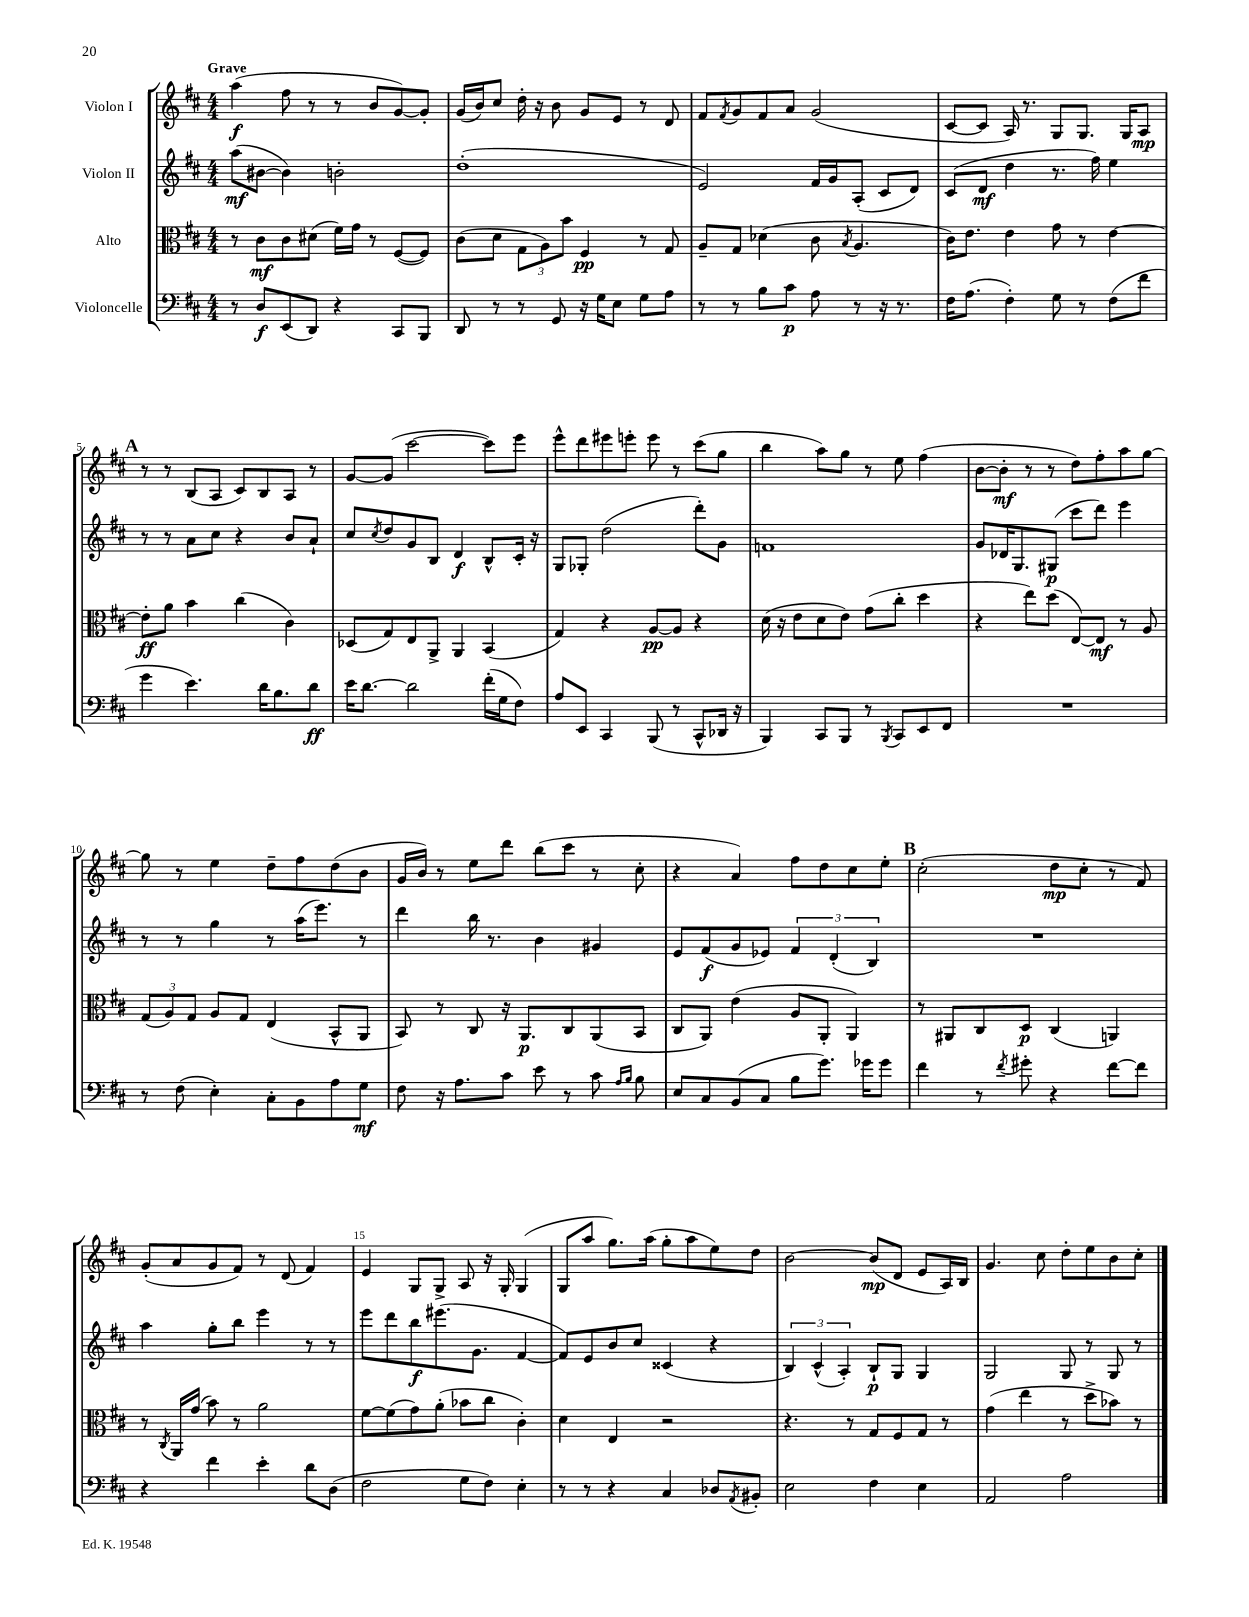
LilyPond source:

<<
\new StaffGroup <<
\new Staff = "s0" \with { instrumentName = "Violon I" } {
    \clef treble \key d \major \numericTimeSignature \time 4/4 \tempo "Grave"
    a''4\f( fis''8 r8 r8 b'8 g'8~) g'8-. |
    g'16( b'16) cis''8 d''16-. r16 b'8 g'8 e'8 r8 d'8 |
    fis'8 \acciaccatura { fis'8 } g'8 fis'8 a'8 g'2( |
    cis'8~ cis'8 a16) r8. g8 g8. g16 a8\mp |
    \mark \markup { \bold "A" } r8 r8 b8( a8 cis'8) b8 a8 r8 |
    g'8~ g'8( cis'''2~ cis'''8) e'''8 |
    e'''8-^ d'''8 eis'''8 e'''8-. e'''8 r8 cis'''8( g''8 |
    b''4 a''8) g''8 r8 e''8 fis''4( |
    b'8~ b'8-.\mf r8 r8 d''8) fis''8-. a''8 g''8~ |
    g''8 r8 e''4 d''8-- fis''8 d''8( b'8 |
    g'16 b'16) r8 e''8 d'''8 b''8( cis'''8 r8 cis''8-. |
    r4 a'4) fis''8 d''8 cis''8 e''8-. |
    \mark \markup { \bold "B" } cis''2-.( d''8\mp cis''8-. r8 fis'8) |
    g'8-.( a'8 g'8 fis'8) r8 d'8( fis'4) |
    e'4 g8 g8-> a8 r16 g16-. g4( |
    g8 a''8 g''8.) a''16( g''8-. a''8 e''8) d''8 |
    b'2~ b'8\mp( d'8 e'8 a16) b16 |
    g'4. cis''8 d''8-. e''8 b'8 cis''8-. \bar "|." |
}
\new Staff = "s1" \with { instrumentName = "Violon II" } {
    \clef treble \key d \major \numericTimeSignature \time 4/4
    a''8\mf( bis'8~ bis'4) b'2-. |
    d''1-.( |
    e'2) fis'16 g'16 a8-.( cis'8 d'8) |
    cis'8( d'8\mf d''4 r8. fis''16) e''4 |
    \mark \markup { \bold "A" } r8 r8 a'8 cis''8 r4 b'8 a'8-! |
    cis''8 \acciaccatura { cis''8 } d''8 g'8 b8 d'4\f b8-^ cis'16-. r16 |
    g8 ges8-. d''2( d'''8-.) g'8 |
    f'1 |
    g'8 des'16 g8. gis8\p( cis'''8 d'''8) e'''4 |
    r8 r8 g''4 r8 a''16( e'''8.) r8 |
    d'''4 b''16 r8. b'4 gis'4 |
    e'8 fis'8\f( g'8 ees'8) \tuplet 3/2 { fis'4 d'4-.( b4) } |
    \mark \markup { \bold "B" } R1 |
    a''4 g''8-. b''8 e'''4 r8 r8 |
    e'''8 d'''8 b''8\f eis'''8.( g'8. fis'4~ |
    fis'8) e'8 b'8 cis''8 cisis'4( r4 |
    \tuplet 3/2 { b4) cis'4-^( a4-.) } b8-!\p g8 g4 |
    g2 g8 r8 g8 r8 \bar "|." |
}
\new Staff = "s2" \with { instrumentName = "Alto" } {
    \clef alto \key d \major \numericTimeSignature \time 4/4
    r8 cis'8\mf cis'8 dis'8( fis'16) g'16 r8 fis8~( fis8) |
    cis'8( d'8 \tuplet 3/2 { g8 a8) b'8 } fis4\pp r8 g8 |
    a8-- g8 des'4( cis'8 \acciaccatura { b8 } a4. |
    cis'16) e'8. e'4 g'8 r8 e'4~ |
    \mark \markup { \bold "A" } e'8-.\ff a'8 b'4 cis''4( cis'4) |
    des8( g8) e8 a,8-> a,4 b,4( |
    g4) r4 a8~\pp a8 r4 |
    d'16( r16 e'8 d'8 e'8) g'8( cis''8-. d''4 |
    r4 e''8) d''8( e8~) e8\mf r8 a8 |
    \tuplet 3/2 { g8( a8) g8 } a8 g8 e4( b,8-^ a,8 |
    b,8) r8 cis8 r16 a,8.\p cis8 a,8( b,8 |
    cis8 a,8) e'4( a8 a,8-. a,4) |
    \mark \markup { \bold "B" } r8 ais,8 cis8 d8\p cis4( a,4) |
    r8 \acciaccatura { cis8 } a,16 g'16( b'8) r8 a'2 |
    fis'8~ fis'8( g'8) a'8-.( bes'8 cis''8 cis'4-.) |
    d'4 e4 r2 |
    r4. r8 g8 fis8 g8 r8 |
    g'4( e''4 r8 d''8-> bes'8) r8 \bar "|." |
}
\new Staff = "s3" \with { instrumentName = "Violoncelle" } {
    \clef bass \key d \major \numericTimeSignature \time 4/4
    r8 d8\f e,8( d,8) r4 cis,8 b,,8 |
    d,8 r8 r8 g,8 r16 g16 e8 g8 a8 |
    r8 r8 b8 cis'8\p a8 r8 r16 r8. |
    fis16 a8.( fis4-.) g8 r8 fis8( fis'8 |
    \mark \markup { \bold "A" } g'4 e'4.) d'16 b8. d'8\ff |
    e'16 d'8.~ d'2 fis'16-.( g16 fis8) |
    a8 e,8 cis,4 b,,8( r8 cis,8-^ des,16 r16 |
    b,,4) cis,8 b,,8 r8 \acciaccatura { b,,8 } cis,8 e,8 fis,8 |
    R1 |
    r8 fis8( e4-.) cis8-. b,8 a8 g8\mf |
    fis8 r16 a8. cis'8 e'8 r8 cis'8 \grace { a16 b16 } b8 |
    e8 cis8 b,8( cis8 b8 g'8.) ges'16 ges'8 |
    \mark \markup { \bold "B" } fis'4 r8 \acciaccatura { fis'8 } gis'8-. r4 fis'8~ fis'8 |
    r4 fis'4 e'4-. d'8 d8( |
    fis2 g8 fis8) e4-. |
    r8 r8 r4 cis4 des8 \acciaccatura { a,8 } bis,8-. |
    e2 fis4 e4 |
    a,2 a2 \bar "|." |
}
>>
>>
\layout { \context { \Score \override BarNumber.break-visibility = ##(#f #t #t) barNumberVisibility = #(every-nth-bar-number-visible 5) } }
